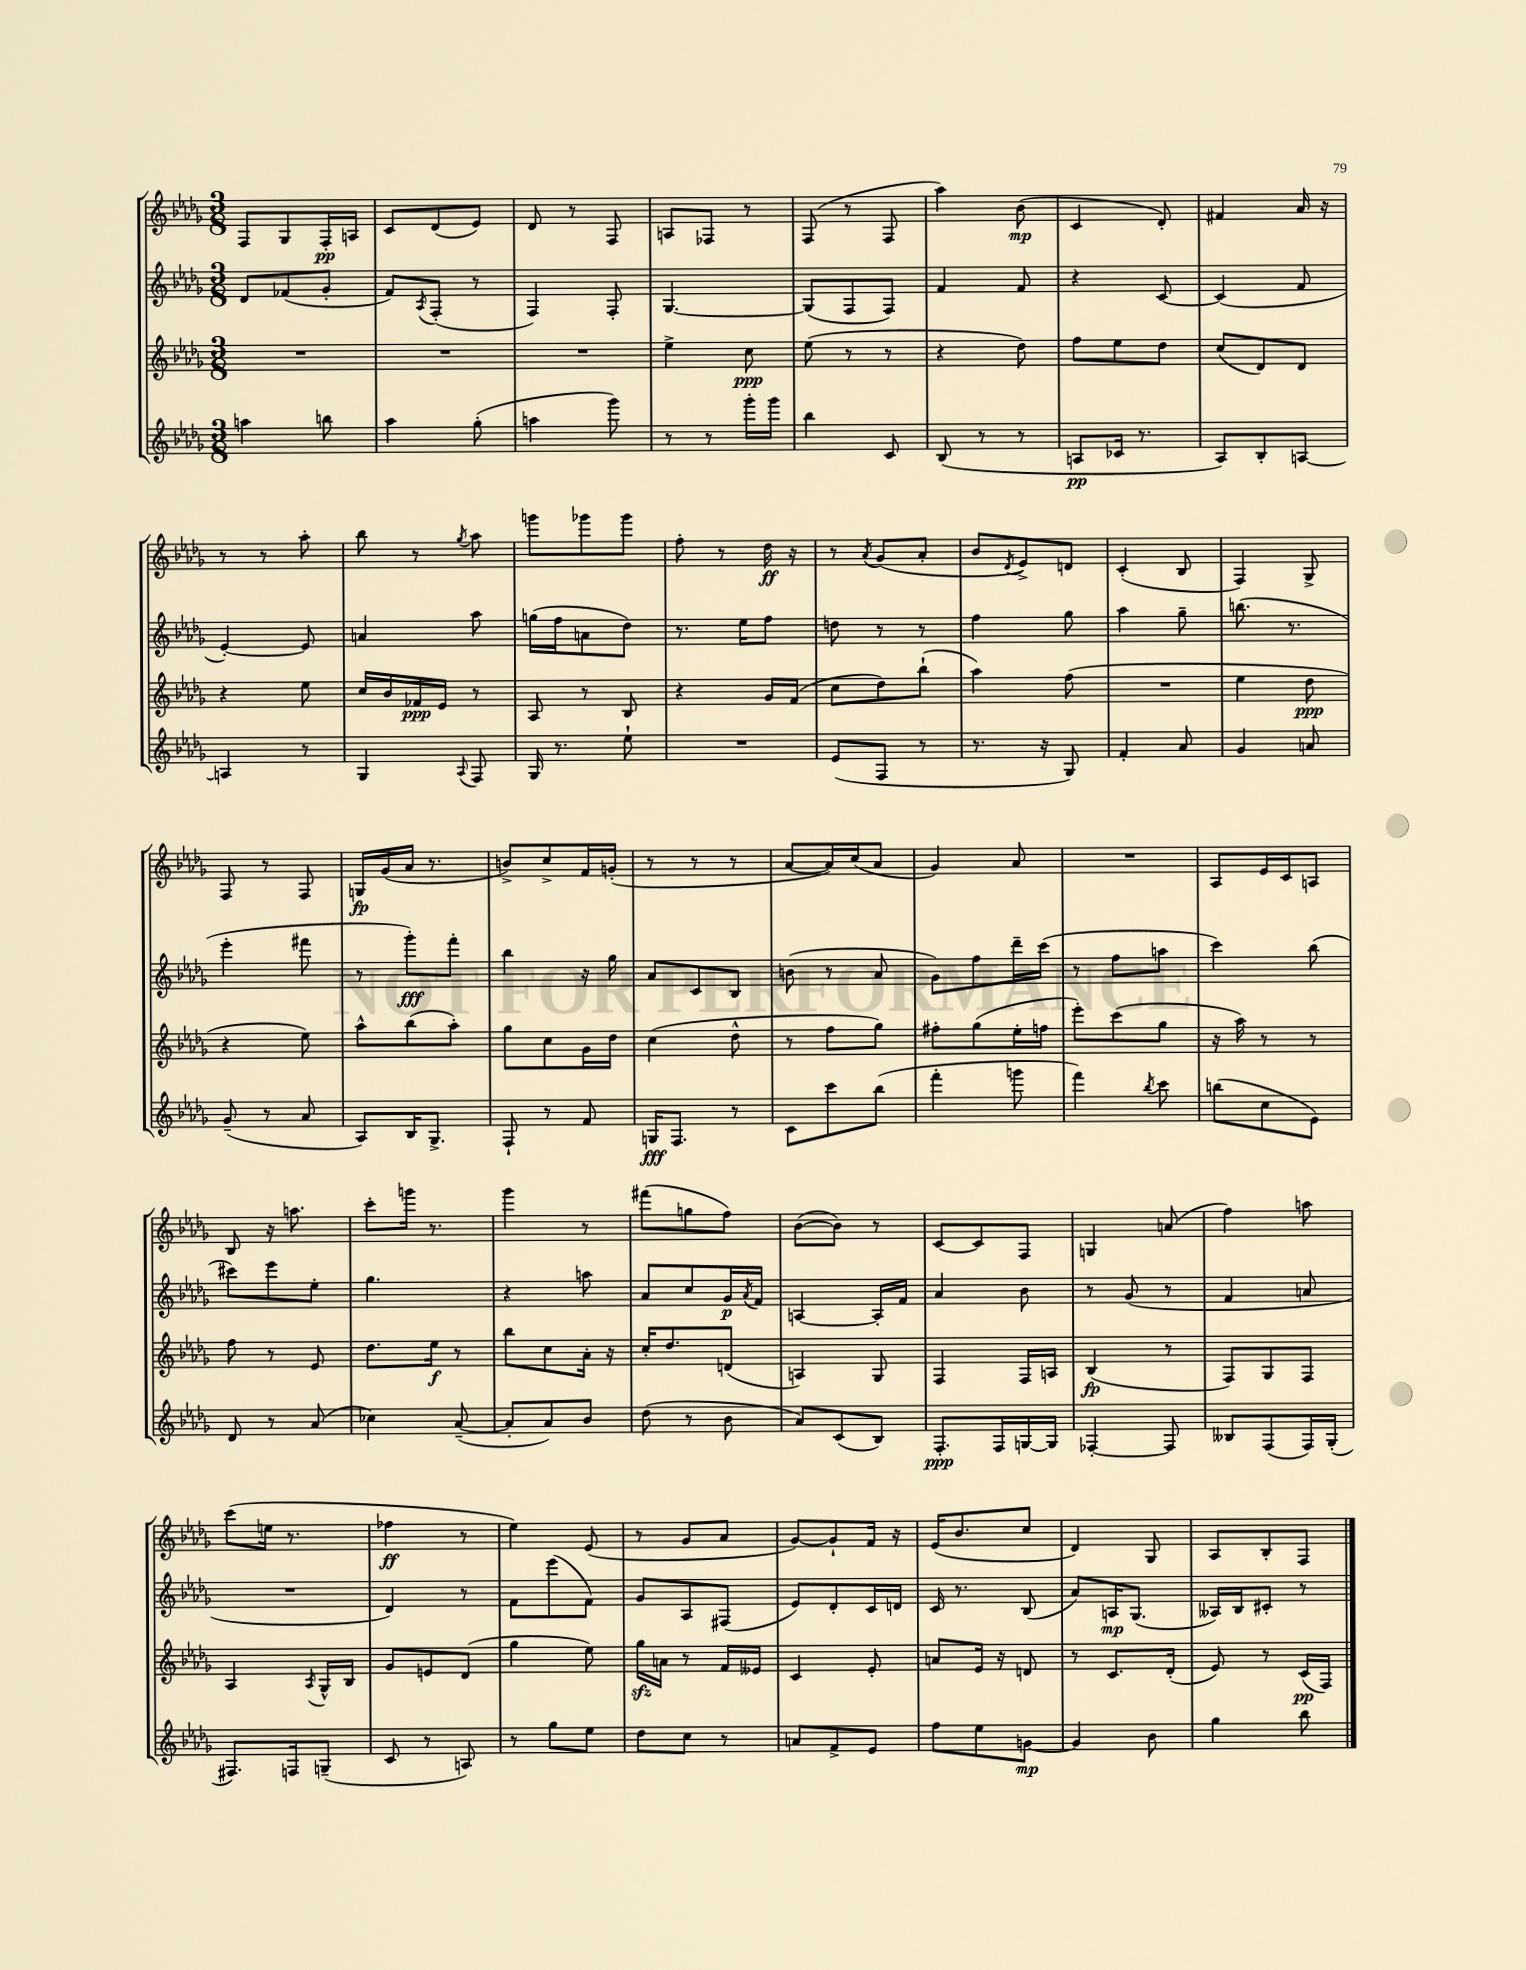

**kern	**kern	**kern	**kern
*staff4	*staff3	*staff2	*staff1
*clefG2	*clefG2	*clefG2	*clefG2
*k[b-e-a-d-g-]	*k[b-e-a-d-g-]	*k[b-e-a-d-g-]	*k[b-e-a-d-g-]
*M3/8	*M3/8	*M3/8	*M3/8
4aa	4.r	8d-	8F
.	.	(8f-	8G-
8bb	.	8g-'	16F'
.	.	.	16A
=	=	=	=
4aa-	4.r	8f)	8c
.	.	8qA-	.
.	.	(8F'	(8d-
(8gg-'	.	8r	8e-)
=	=	=	=
4aa	4.r	4F)	8d-
.	.	.	8r
8ggg-)	.	8F'	8F
=	=	=	=
8r	4ee-^	[4.G-	8A
8r	.	.	8F-
16ggg-'	8cc	.	8r
16ggg-	.	.	.
=	=	=	=
4bb-	(8ee-	(8G-]	(8F
.	8r	8F	8r
8c	8r	8F)	8F
=	=	=	=
(8B-	4r	4f	4aa-)
8r	.	.	.
8r	8dd-)	8f	(8b-
=	=	=	=
8A	8ff	4r	4c
16c-	8ee-	.	.
8.r	.	.	.
.	8dd-	[8c	8d-')
=	=	=	=
8A-)	(8cc	(4c]	4f#
8B-'	8d-)	.	.
[8A	8d-	8f	16a-
.	.	.	16r
=	=	=	=
4A]	4r	[4e-')	8r
.	.	.	8r
8r	8ee-	8e-]	8aa-'
=	=	=	=
4G-	16cc	4a	8bb-
.	16b-	.	.
.	16f-	.	8r
.	16e-	.	.
8qqA-	.	.	8qgg-
8F	8r	8aa-	8aa-
=	=	=	=
16G-	8A-	(16gg	8ggg
8.r	.	16ff	.
.	8r	8a	8ggg-
8ee-`	8B-	8dd-)	8ggg-
=	=	=	=
4.r	4r	8.r	8ff'
.	.	.	8r
.	.	16ee-	.
.	16g-	8ff	16dd-
.	(16f	.	16r
=	=	=	=
(8e-	8cc	8dd	8r
.	.	.	8qa-
8F	8dd-)	8r	(8g-
8r	(8bb-`	8r	8a-'
=	=	=	=
8.r	4aa-)	4ff	8b-
.	.	.	8qd-
.	.	.	8e-^)
16r	.	.	.
8G-)	(8ff	8gg-	8d
=	=	=	=
4f'	4.r	4aa-	(4c'
8a-	.	8gg-~	8B-
=	=	=	=
4g-	4ee-	(8.bb	4F)
.	.	8.r	.
8a	8dd-	.	8G-^
=	=	=	=
(8g-~	4r	4eee-'	8F
8r	.	.	8r
8a-	8ee-)	8fff#	8F
=	=	=	=
8A-)	8aa-^^	8r	16G
.	.	.	(16g-
16B-	(8bb-	8ggg-')	16a-
8.G-^	.	.	8.r
.	8aa-')	8fff'	.
=	=	=	=
8F`	8gg-	4bb-	8b^)
8r	8cc	.	8cc^
8f	16g-	16r	16f
.	16dd-	16gg-	(16g'
=	=	=	=
16G	(4cc	8a-	8r
8.F	.	.	.
.	.	8c	8r
8r	8dd-^^	8B-	8r
=	=	=	=
8c	8r	(8b	[8a-
8ccc	8ff	8r	16a-])
.	.	.	(16cc
(8bb-	8gg-)	8a-	8a-
=	=	=	=
4fff'	8ff#'	8g-)	4g-)
.	(8gg-	8ff	.
8ggg	16ee-'	16ddd-~	8a-
.	16ff	(16ccc	.
=	=	=	=
4fff)	8eee-')	8r	4.r
.	(8ccc	8ff	.
8qbb-	.	.	.
8ccc	8gg-	8aa	.
=	=	=	=
(8bb	16r	4ccc)	8A-
.	16aa-)	.	.
8cc	8r	.	16e-
.	.	.	16c
8e-)	8r	(8bb-	8A
=	=	=	=
8d-	8ff	8ccc#)	8B-
8r	8r	8eee-	16r
.	.	.	8.aa
(8a-	8e-	8ee-'	.
=	=	=	=
4cc-)	8.dd-	4.gg-	8ccc'
.	.	.	16ggg
.	16ee-	.	8.r
([8a-~	8r	.	.
=	=	=	=
8a-']	8bb-	4r	4ggg-
8a-)	8cc	.	.
8b-	16a-'	8aa	8r
.	16r	.	.
=	=	=	=
(8dd-	16cc'	8a-	(8fff#
.	8.dd-	.	.
8r	.	8cc	8gg
8b-	(8d	16g-	8ff)
.	.	8qa-	.
.	.	16f	.
=	=	=	=
8a-)	4A)	[4A	([8b-
(8c	.	.	8b-])
8B-)	8G-	16A']	8r
.	.	16f	.
=	=	=	=
8.F'	4F	4a-	[8c
.	.	.	8c]
16F	.	.	.
[16G	16F	8b-	8F
16G]	16A	.	.
=	=	=	=
[4F-'	(4B-	8r	4G
.	.	(8g-	.
8F-]	8r	8r	(8a
=	=	=	=
8B--	8F)	4f	4ff)
(8F	8G-	.	.
16F)	8F	8a	8aa
(16G-'	.	.	.
=	=	=	=
8.F#)	4A-	4.r	(8ccc
.	.	.	16ee
16F	.	.	8.r
.	8qA-	.	.
(8G~	16G-^^	.	.
.	16B-	.	.
=	=	=	=
8c	8g-	4d-)	4ff-
8r	8e	.	.
8A)	(8d-	8r	8r
=	=	=	=
8r	4gg-	8f	4ee-)
8gg-	.	(8eee-	.
8ee-	8ee-)	8f)	(8e-
=	=	=	=
8dd-	16gg-	8g-	8r
.	16a	.	.
8cc	8r	8A-	8g-
8r	16f	(8F#	8a-
.	16e--	.	.
=	=	=	=
8a	4c	8e-)	[8g-)
8f^	.	8d-'	8g-`]
8e-	8e-'	16c	16f
.	.	16d	16r
=	=	=	=
8ff	8a	16c	(16e-
.	.	8.r	8.b-
8ee-	16e-	.	.
.	16r	.	.
[8g	8d	(8B-	8cc
=	=	=	=
4g]	8r	8a-)	4d-)
.	8.c	16A	.
.	.	(8.G-	.
8b-	.	.	8G-
.	(16d-'	.	.
=	=	=	=
4gg-	8e-)	16A--)	8A-
.	.	16B-	.
.	8r	8c#'	8B-'
8bb-	(16c	8r	8F
.	16F)	.	.
==	==	==	==
*-	*-	*-	*-
